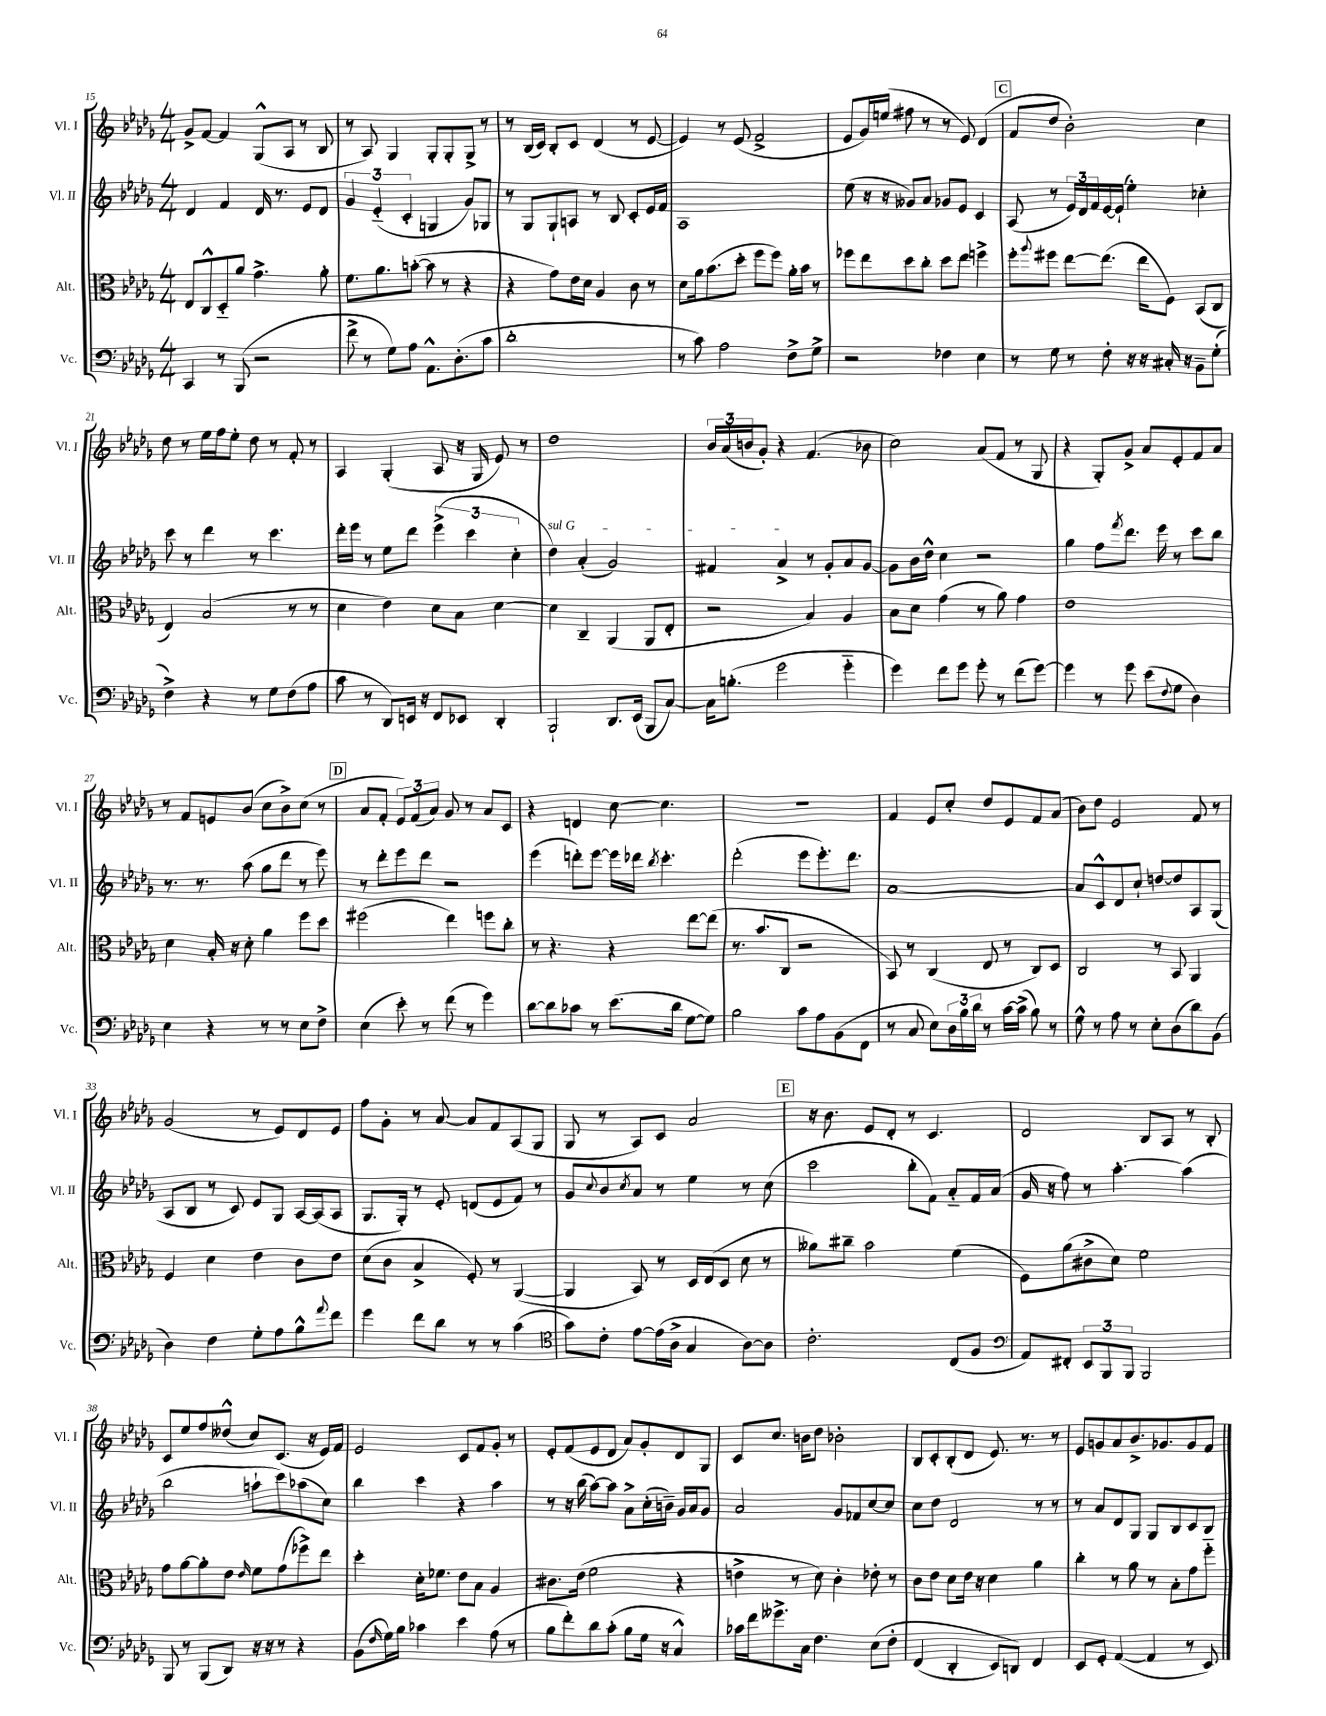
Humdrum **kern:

**kern	**kern	**kern	**kern
*part4	*part3	*part2	*part1
*staff4	*staff3	*staff2	*staff1
*I"Vc.	*I"Alt.	*I"Vl. II	*I"Vl. I
*I'Vc.	*I'Alt.	*I'Vl. II	*I'Vl. I
*clefF4	*clefC3	*clefG2	*clefG2
*k[b-e-a-d-g-]	*k[b-e-a-d-g-]	*k[b-e-a-d-g-]	*k[b-e-a-d-g-]
*M4/4	*M4/4	*M4/4	*M4/4
=15	=15	=15	=15
4CC/	8E-/L	4d-/	8g-^/L
.	8C^^/	.	[8f/J
8r	8D-/	4f/	4f/]
(8BBB-/	8a-/J	.	.
2r	4.g-^\	16d-/	(8G-^^/L
.	.	8.r	.
.	.	.	8A-/J
.	.	8e-/L	8r
.	8a-'\	8d-/J	8B-/
=16	=16	=16	=16
8f^\	8.f\L	6g-/	8r
8r	.	.	8A-/)
.	.	(6e-/	.
.	8.a-\	.	.
8G-\L)	.	.	4G-/
.	.	6c'/	.
8A-\J	([8bn'\J	.	.
8.AA-^^\L	8b\]	4Gn/	8G-'/L
.	8r	.	8G-'/
(8.D-'\	.	.	.
.	4r	8g-/L)	8G-^/J
8c\J	.	8G-X/J	8r
=17	=17	=17	=17
1d-'	4r	8r	8r
.	.	8G-/L	(16B-/LL
.	.	.	16c/JJ)
.	8g-\L)	8G-`/	8B-'/L
.	16e-\L	8An/J	8c/J
.	16d-\JJ	.	.
.	4A-/	8r	(4d-/
.	.	8B-/	.
.	8c\	8c'/L	8r
.	8r	16e-/L	[8e-/
.	.	16f/JJ	.
=18	=18	=18	=18
8r	8d-\L	1A-	4e-/])
8c\)	16a-\k	.	.
.	(8.b-\	.	.
2A-\	.	.	8r
.	8dd-'\J	.	(8e-/
.	8ff\L	.	2f^/
.	8ff\J)	.	.
8F^\L	16a-'\LL	.	.
.	16b-\JJ	.	.
8G-^\J	8r	.	.
=19	=19	=19	=19
2r	8ff-X\L	(8ee-\	8e-/L
.	8ee-\	16r	16g-/L)
.	.	16r	(16een/JJ
.	8dd-\	8g--X/L)	8ff#X\
.	8cc'\J	8a-/J	8r
4F-X\	8dd-\L	8g-X/L	8r
.	8ee-\J	8e-/J	8e-/)
4E-\	4ffn^\	4c/	(4d-/
!!LO:REH:place=s1:t=C
=20	=20	=20	=20
8r	8ff'\L	(8A-/	8f/L
.	8qqaa-/	.	.
8G-\	8ff#X\J	8r	8dd-/J
8r	[8ee-\L	24e-/LL)	2b-'\)
.	.	24d-/	.
.	.	24f/	.
8F'\	(8.ee-\J]	[16e-/	.
.	.	(16e-`/JJ]	.
16r	.	4ee-'\)	.
16r	16ee-\KL	.	.
16C#X'/	8F\J)	.	.
16r	.	.	.
8BB-~\L	(8BB-/L	4cc-X'\	4cc\
(8G-'\J	8C/J	.	.
!!LO:LB:g=z
=21	=21	=21	=21
4F^\)	4E-/)	8ccc\	8dd-\
.	.	8r	8r
4r	(2B-/	4ddd-\	16ee-\LL
.	.	.	16ff\J
.	.	.	8ee-'\J
8r	.	8r	8dd-\
8G-\L	.	4.ccc\	8r
(8F\	8r	.	8f'/
8A-\J	8r	.	8r
=22	=22	=22	=22
8c\	4d-\	16ddd-'\LL	4A-/
.	.	16eee-\JJ	.
8r	.	8r	.
8DD-/L)	4e-\)	8ee-\L	(4G-'/
16EEn/Jk	.	8ddd-\J	.
16r	.	.	.
8FF/L	8d-\L	(6eee-^\	8A-/
8EE-X/J	8B-\J	.	16r
.	.	6ccc\	.
.	.	.	16G-/
4DD-'/	[4d-\	.	8e-/)
.	.	6cc'\	.
.	.	.	8r
=23	=23	=23	=23
!	!	!LO:TX:a:i:t=sul G	!
2BBB-`/	4d-\]	4dd-\)	1dd-
.	4C~/	(4a-'/	.
8.DD-/L	(4AA-/	2g-/)	.
(16EE-/Jk	.	.	.
8BBB-/L	8AA-/L	.	.
[8C/J)	8E-'/J	.	.
=24	=24	=24	=24
16C\KL]	2r	4f#X/	24b-/LL
.	.	.	(24a-/
(8.Bn'\J	.	.	.
.	.	.	24bn/J
.	.	.	8g-'/J)
2g-\	.	4a-^/	4r
.	4B-/)	8r	(4.f/
.	.	8g-'/L	.
4g-\	4A-/	8a-/	.
.	.	[8g-/J	8b-X\
=25	=25	=25	=25
4g-\)	8B-\L	8g-\L]	2cc\)
.	8d-\J	16b-\L	.
.	.	16dd-^^\JJ	.
8f\L	(4g-\	4cc\	.
8g-\J	.	.	.
8g-'\	8r	2r	(8a-/L
8r	8a-\)	.	8f/J
(8f\L	4g-\	.	8r
[8g-\J)	.	.	8G-/
=26	=26	=26	=26
4g-\]	1e-	4gg-\	4r
8r	.	8ff\L	8G-'/L)
.	.	8qfff/	.
8g-\	.	8.ddd-\J	8g-^/J
(8e-\L	.	.	8a-/L
.	.	16eee-\	.
8qqF/	.	.	.
8G-\J	.	8r	8e-'/
4D-\)	.	8ccc\L	8f/
.	.	8bb-\J	8a-/J
!!LO:LB:g=z
=27	=27	=27	=27
4E-\	4d-\	8.r	8r
.	.	.	8f/L
.	.	8.r	.
4r	16B-'/	.	8en/
.	16r	.	.
.	8d-'\	(8aa-\	(8b-/J
8r	4a-\	8gg-\L	8cc\L
8r	.	8ddd-\J	8b-^\)
8E-\L	8ff\L	8r	(8cc\J
8F^\J	8dd-\J	8eee-\)	8r
!!LO:REH:place=s1:t=D
=28	=28	=28	=28
(4E-\	(2ff#X\	8r	8a-/L
.	.	8ddd-'\L	8f'/J
8e-'\)	.	8eee-\	12e-/L)
.	.	.	(12f/
8r	.	8ddd-\J	.
.	.	.	12a-/J)
(8f\	4ee-\)	2r	8g-/
8r	.	.	8r
4g-\)	8ffn\L	.	8a-/L
.	8cc'\J	.	8c/J
=29	=29	=29	=29
[8d-\L	8r	(4eee-\	4r
8d-\]	4.r	.	.
8c-X\J	.	8dddn'\L)	4dn/
8r	.	[8eee-\J	.
(8.e-\L	4r	16eee-\LL]	[8cc\
.	.	16ddd-X\JJ	.
.	.	8qbb-/	.
.	.	4.ccc'\	4.cc\]
16d-\Jk	.	.	.
[8G-\L	[8ee-\L	.	.
8G-\J])	(8ee-\J]	.	.
=30	=30	=30	=30
2B-\	8.r	(2ddd-'\	1r
.	8.b-/L	.	.
.	8C/J	.	.
8c\L	2r	8eee-\L	.
8A-\	.	8.eee-'\)	.
(8BB-\	.	.	.
.	.	8.ddd-\J	.
8FF\J	.	.	.
=31	=31	=31	=31
8r	8BB-/)	[1a-	4f/
8C/	8r	.	.
8E-\L)	(4C/	.	8e-/L
24D-\L	.	.	8cc'/J
24B-\	.	.	.
24d-\JJ	.	.	.
8r	8E-/	.	8dd-/L
[16c\LL	8r	.	8e-/
(16c^\JJ]	.	.	.
8B-\)	8C/L)	.	8f/
8r	8D-/J	.	(8a-/J
=32	=32	=32	=32
8G-^^\	2C/	8a-/L]	8b-\L)
8r	.	8c^^/	8dd-\J
8A-\	.	8d-/	2e-/
8r	.	8cc`/J	.
8E-'\L	8r	[8ddn/L	.
(8D-\	8BB-/	8dd/]	.
8d-\)	4AA-/	8A-/	8f/
(8BB-\J	.	(8G-/J	8r
!!LO:LB:g=z
=33	=33	=33	=33
4D-\)	4F/	8A-/L	(2g-/
.	.	8B-/J	.
4F\	4d-\	8r	.
.	.	8c/)	.
8G-'\L	4e-\	8e-/L	8r
8A-\	.	8G-/J	8e-/L)
8B-^^\	8c\L	[16A-/LL	8d-/
.	.	(16A-/J]	.
8qqa-/	.	.	.
8f\J	8e-\J	8A-/J	8e-/J
=34	=34	=34	=34
4g-\	(8d-\L	8.G-/L	8ff\L
.	8c\J	.	8g-'\J
.	.	16G-'/Jk)	.
8f\L	4B-^/	8r	8r
8d-\J	.	8e-'/	[8a-/
8r	8F'/)	(8dn/L	8a-/L]
8r	8r	8e-/	8f/
(4c\	([4AA-/	8f/J)	(8A-/
.	.	8r	8G-/J
=35	=35	=35	=35
*clefC4	*	*	*
8g-\L)	4AA-/]	8g-/L	8G-/
.	.	8qqcc/	.
8c'\J	.	8b-/	8r
.	.	8qcc/	.
[8e-\L	8BB-/)	8a-/J	8A-/L)
(16e-\L]	8r	8r	8c/J
16A-^\JJ	.	.	.
4G-/	16D-/LL	4ee-\	2a-/
.	(16E-/J	.	.
.	8D-/J	.	.
[8A-\L)	8d-\	8r	.
8A-\J]	8r	(8cc\	.
!!LO:REH:place=s1:t=E
=36	=36	=36	=36
2.c'\	8a--X\L)	2ccc\	16r
.	.	.	8.b-\
.	8cc#X~\J	.	.
.	2b-\	.	8e-/L
.	.	.	8d-'/J
.	.	8bb-'\L	8r
.	.	8f\J)	4.c/
(8C/L	(4f\	8a-/L	.
8F/J	.	16f/L	.
.	.	(16a-/JJ	.
=37	=37	=37	=37
*clefF4	*	*	*
8AA-/L)	8F\L)	16g-/	2d-/
.	.	16r	.
8FF#X'/J	(8a-\	8ff\)	.
12EE-/L	8c#X^\	8r	.
12BBB-/	.	.	.
.	8d-\J)	[4.aa-'\	.
12BBB-/J	.	.	.
2BBB-/	2f\	.	8B-/L
.	.	.	8A-/J
.	.	(4aa-\]	8r
.	.	.	8B-'/
!!LO:LB:g=z
=38	=38	=38	=38
8BBB-/	8g-\L	2bb-\	8c/L
8r	[8a-\	.	8ee-/
(8BBB-/L	8a-'\]	.	8ff/
8DD-/J)	8e-\J	.	(8dd--X^^/J
.	16qqe-/	.	.
16r	8f\L	8aan`\L	8cc/L)
16r	.	.	.
8r	(8g-\	8ccc\)	(8.c/J
4r	8ff-X^\)	(8aa-X\	.
.	.	.	16r
.	8ee-\J	8cc\J)	16e-/LL)
.	.	.	16f/JJ
=39	=39	=39	=39
(8BB-\L	4dd-'\	4bb-\	2e-/
16qqF/	.	.	.
16G-\L)	.	.	.
16B-\JJ	.	.	.
4c-X\	16d-'\KL	4ccc\	.
.	8.f-X\J	.	.
4e-\	8e-\L	4r	8c/L
.	8B-\J	.	8f/
(8A-\	4A-/	4aa-\	8g-'/J
8r	.	.	8r
=40	=40	=40	=40
8B-\L	8.c#X\L	8r	8e-'/L
8f'\)	.	16r	(8f/
.	(16e-\Jk	(16bb-\	.
8d-\	2f\	[8aa-\L)	8e-/
(8c'\J	.	8aa-\J]	8d-/J
8B-\L	.	8a-^\L	8a-/L)
16G-\Jk	.	(16cc'\L	8g-'/
16r	.	16bn~\JJ)	.
4C^^/)	4r	16g-/LL	8d-/
.	.	16a-/J	.
.	.	8g-/J	8G-/J
=41	=41	=41	=41
16c-X\LL	4en^\	2a-/	8c/L
16f\J	.	.	.
8.g--X^\	.	.	8.cc/J
.	8r	.	.
16C\Jk	.	.	16bn\KL
4.F\	8d-\)	.	8dd-\J
.	4c'\	8g-/L	2b-X'\
.	.	8f-X/	.
(8E-\L	8e-X'\	[8cc/	.
8F'\J	8r	8cc/J]	.
=42	=42	=42	=42
(4FF/	8c\L	8cc\L	8B-/L
.	8e-\J	8dd-\J	8c'/
4DD-'/	8d-\L	2d-/	(8B-'/
.	16e-\Jk	.	8d-/J
.	16r	.	.
8EE-/L)	4d-\	.	8.e-/)
8DDn/J)	.	.	.
.	.	.	8.r
4FF/	4a-\	8r	.
.	.	8r	8r
=43	=43	=43	=43
8EE-/L	4cc'\	8r	8e-/L
8GG-'/J	.	8a-/L	8gn/
([4AA-/	8r	8d-/	8a-/
.	8a-\	8G-/J	8.b-^/
4AA-/]	8r	8G-/L	.
.	.	.	8.g-X/
.	8B-'\L	8B-/	.
8r	8g-\	8c/	8g-/
8EE-/)	8ff\J	8B-/J	8f/J
==	==	==	==
*-	*-	*-	*-
